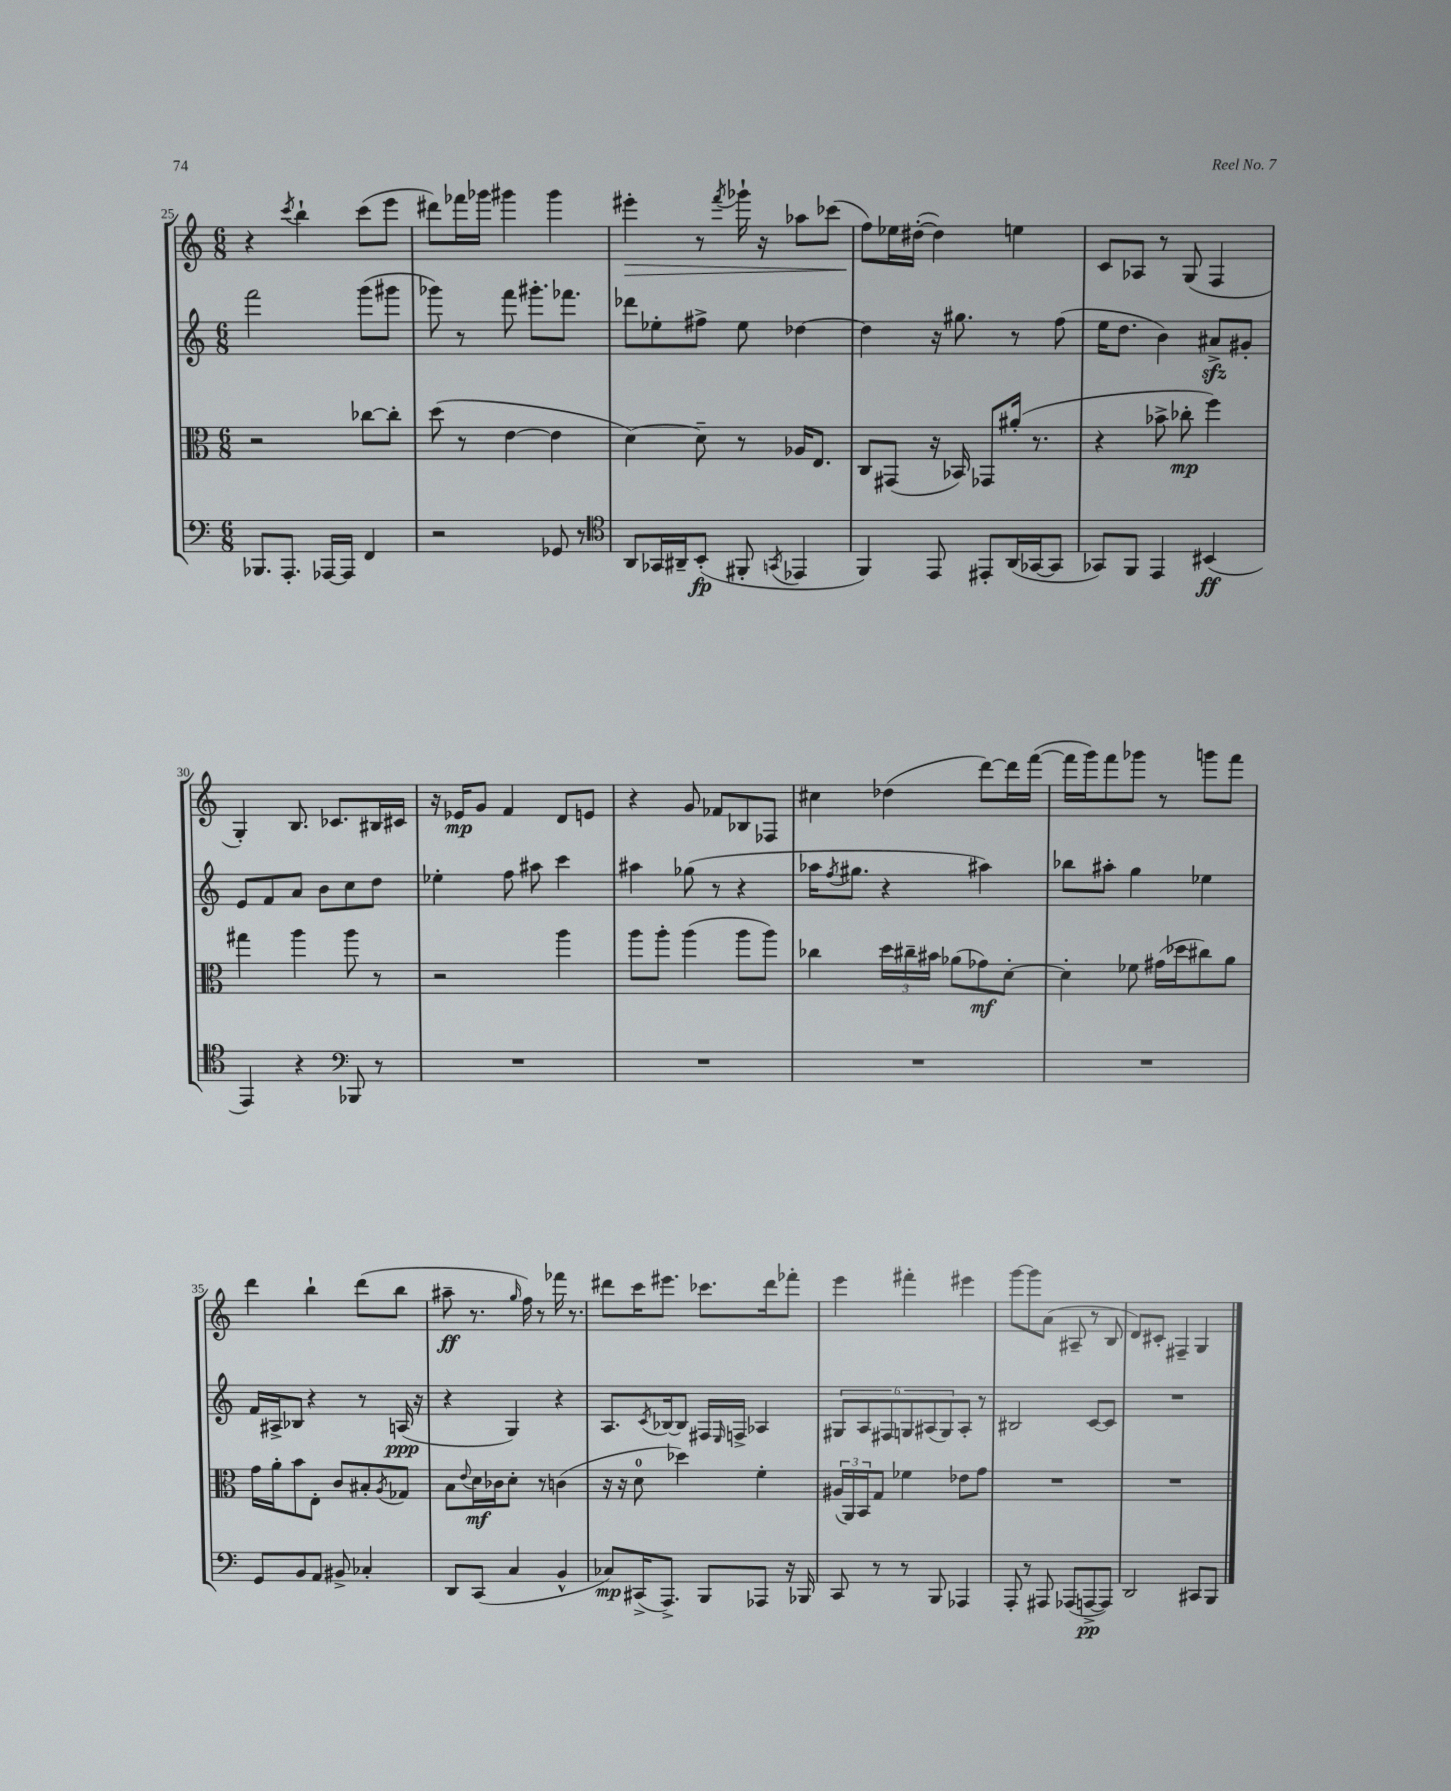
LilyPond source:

<<
\new StaffGroup <<
\new Staff = "s0" {
    \clef treble \key c \major \numericTimeSignature \time 6/8
    r4 \acciaccatura { c'''8 } b''4-! c'''8( e'''8 |
    dis'''8) fes'''16 ges'''16 gis'''4 gis'''4 |
    eis'''4-.\> r8 \acciaccatura { f'''8 } ges'''16-! r16 aes''8 ces'''8( |
    f''8\!) ees''16 dis''16~-.( dis''4) e''4 |
    c'8 aes8 r8 g8( f4 |
    g4-.) b8. ces'8. bis16 cis'16 |
    r16 ees'16\mp g'8 f'4 d'8 e'8 |
    r4 g'8 fes'8 bes8 fes8 |
    cis''4 des''4( d'''8~) d'''16 f'''16~( |
    f'''16 g'''16) f'''8 ges'''8 r8 g'''8 f'''8 |
    d'''4 b''4-! d'''8( b''8 |
    ais''8--\ff r8. \grace { g''16 } f''16) r8 fes'''16 r8. |
    dis'''8 c'''16 eis'''8. ces'''8. dis'''16 fes'''8-. |
    e'''4 fis'''4-. eis'''4 |
    g'''8~ g'''8 a'8( ais8-- r8 b8 |
    d'8) cis'8-. fis4-- g4 \bar "|." |
}
\new Staff = "s1" {
    \clef treble \key c \major \numericTimeSignature \time 6/8
    f'''2 g'''8( gis'''8 |
    ges'''8) r8 f'''8 gis'''8.-. fes'''8. |
    des'''8 ees''8-. fis''8-> ees''8 des''4~ |
    des''4 r16 gis''8. r8 f''8( |
    e''16 d''8. b'4) ais'8->\sfz gis'8-. |
    e'8 f'8 a'8 b'8 c''8 d''8 |
    ees''4-. f''8 ais''8 c'''4 |
    ais''4 ges''8( r8 r4 |
    aes''16 \acciaccatura { f''8 } gis''8. r4 ais''4) |
    bes''8 ais''8-. g''4 ees''4 |
    f'16 ais16-> bes8 r4 r8 a16\ppp( r16 |
    r4 g4) r4 |
    a8. \acciaccatura { c'8 } bes16~ bes8 fis16 \grace { e16 } f16-> aes4 |
    \tuplet 6/4 { gis8 a8 fis8 g8 ais8( g8) } ais8-. r8 |
    bis2 c'8~ c'8 |
    R2. \bar "|." |
}
\new Staff = "s2" {
    \clef alto \key c \major \numericTimeSignature \time 6/8
    r2 ces''8~ ces''8-. |
    d''8( r8 e'4~ e'4 |
    d'4~) d'8-- r8 aes16 e8. |
    c8 gis,8( r16 bes,16) ges,8 ais'16-.( r8. |
    r4 bes'8-> ces''8-.\mp f''4) |
    gis''4 a''4 a''8 r8 |
    r2 a''4 |
    a''8 a''8-. a''4( a''8 a''8) |
    ces''4 \tuplet 3/2 { d''16 cis''16-- bis'16 } aes'8( ges'8\mf) d'8~-. |
    d'4-. fes'8 gis'16( des''16 cis''8) a'8 |
    g'16 a'16-. b'8 e8-. c'8 bis8-. \acciaccatura { a8 } ges8 |
    b8 \appoggiatura { e'8 } d'16\mf ces'16 d'8-. r8 c'4( |
    r16 r16 d'8-0 des''4) f'4-. |
    \tuplet 3/2 { ais16( a,16) b,16 } g8 fes'4 ees'8 g'8 |
    R2. |
    R2. \bar "|." |
}
\new Staff = "s3" {
    \clef bass \key c \major \numericTimeSignature \time 6/8
    bes,,8. a,,8.-. aes,,16~ aes,,16 f,4 |
    r2 ges,8 r8 |
    \clef tenor a,8 ges,16 ais,16-- b,8-.\fp( fis,8-. \acciaccatura { g,8 } ees,4 |
    f,4) e,8 eis,8-. a,16( ges,16~ ges,8 |
    ges,8) f,8 e,4 bis,4\ff( |
    e,4) r4 \clef bass bes,,8 r8 |
    R2. |
    R2. |
    R2. |
    R2. |
    g,8 b,8 a,8 bis,8-> ces4-. |
    d,8 c,8( c4 b,4-^ |
    ces8\mp) cis,16->( a,,8.->) b,,8 aes,,8 r16 bes,,16 |
    c,8 r8 r8 b,,8 aes,,4 |
    a,,8-. r8 ais,,8 aes,,8( a,,8~->\pp a,,8) |
    d,2 cis,8 b,,8 \bar "|." |
}
>>
>>
\layout { \context { \Score currentBarNumber = #25 } }
